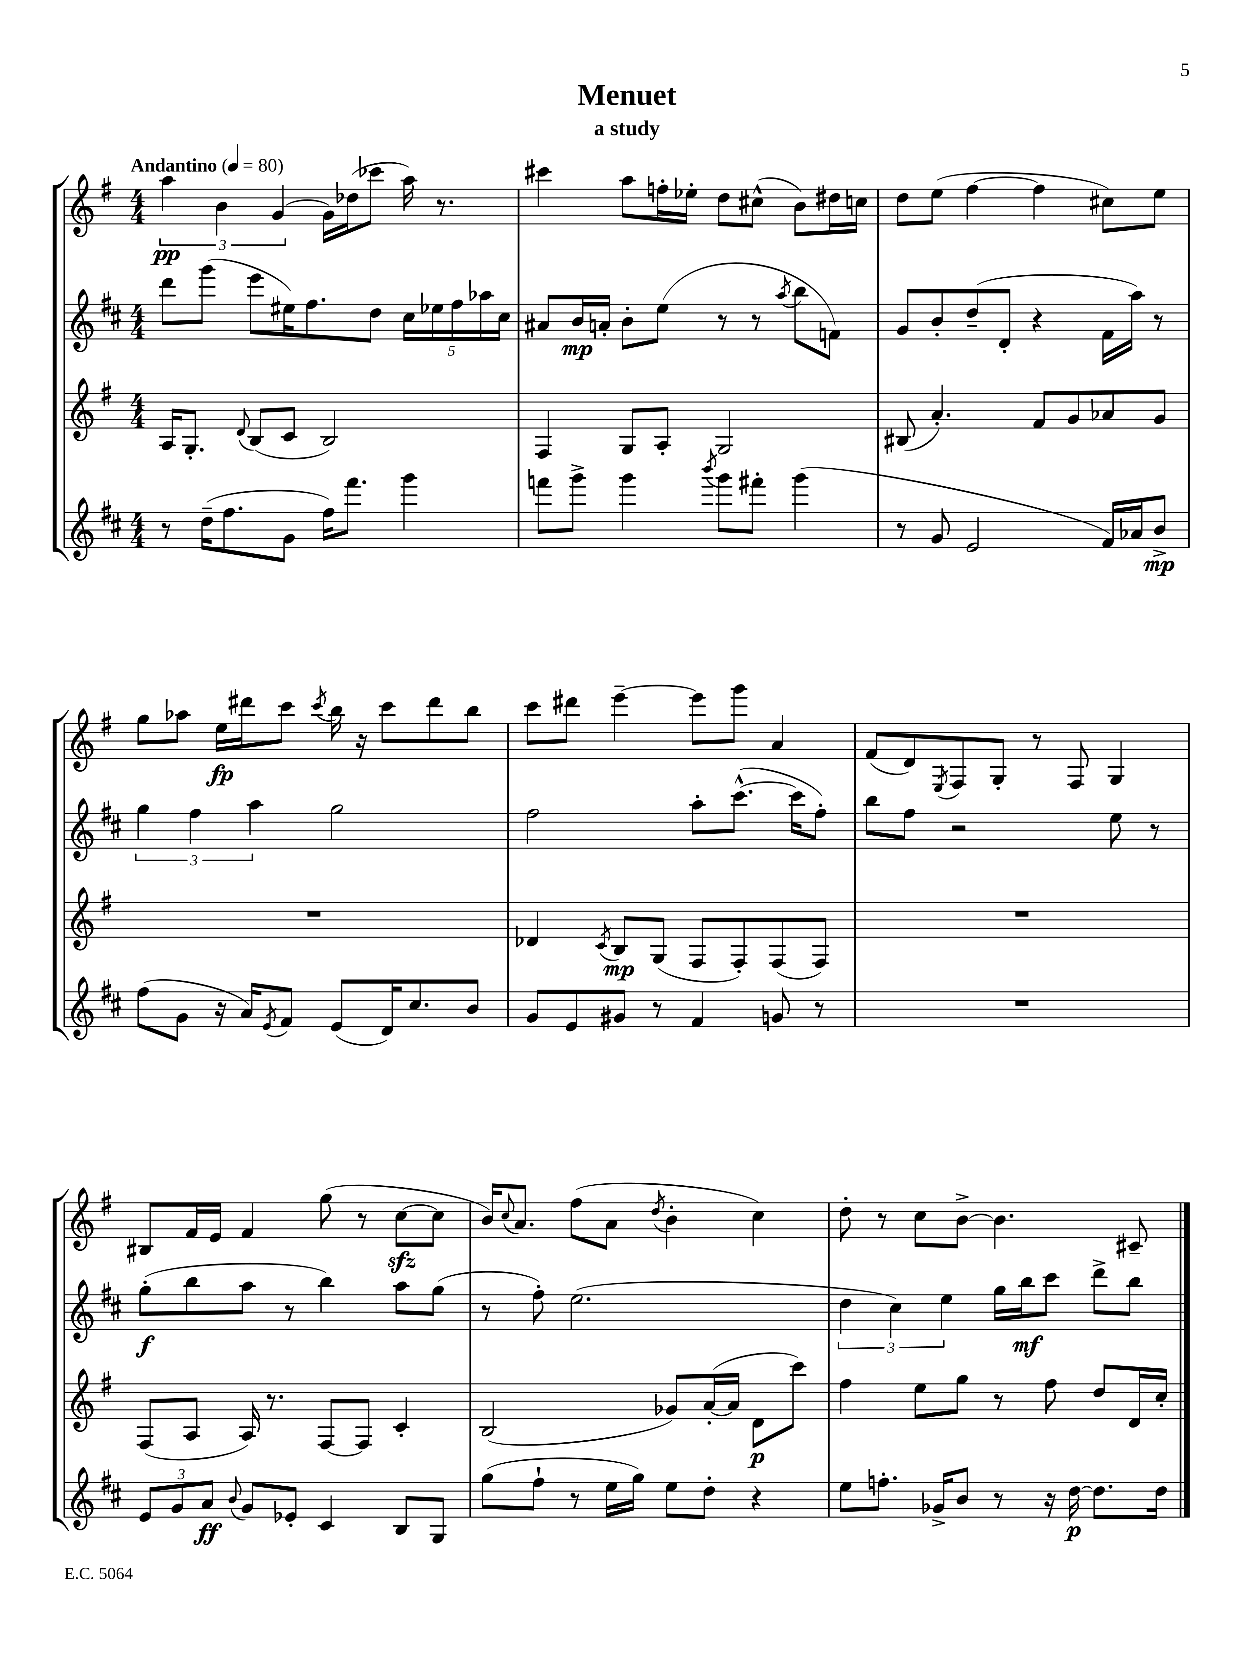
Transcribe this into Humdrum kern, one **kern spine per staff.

**kern	**dynam	**kern	**dynam	**kern	**dynam	**kern	**dynam
*part4	*part4	*part3	*part3	*part2	*part2	*part1	*part1
*staff4	*staff4	*staff3	*staff3	*staff2	*staff2	*staff1	*staff1
*clefG2	*	*clefG2	*	*clefG2	*	*clefG2	*
*k[f#c#]	*	*k[f#]	*	*k[f#c#]	*	*k[f#]	*
*M4/4	*	*M4/4	*	*M4/4	*	*M4/4	*
*MM80	*	*MM80	*	*MM80	*	*MM80	*
=1	=1	=1	=1	=1	=1	=1	=1
!	!	!	!	!	!	!LO:TX:a:B:t=Andantino	!
8r	.	16A/KL	.	8ddd\L	.	6aa\	pp
.	.	8.G'/J	.	.	.	.	.
(16dd~\KL	.	.	.	(8ggg\J	.	.	.
.	.	.	.	.	.	6b\	.
8.ff#\	.	.	.	.	.	.	.
.	.	8qqd/	.	.	.	.	.
.	.	(8B/L	.	8eee\L	.	.	.
.	.	.	.	.	.	(6g/	.
8g\J	.	8c/J	.	16ee#X\K)	.	.	.
.	.	.	.	8.ff#\	.	.	.
16ff#\KL)	.	2B/)	.	.	.	16g\LL)	.
8.fff#\J	.	.	.	.	.	(16dd-X\J	.
.	.	.	.	8dd\J	.	8ccc-X\J	.
4ggg\	.	.	.	20cc#\LL	.	16aa\)	.
.	.	.	.	20ee-X\	.	.	.
.	.	.	.	.	.	8.r	.
.	.	.	.	20ff#\	.	.	.
.	.	.	.	20aa-X\	.	.	.
.	.	.	.	20cc#\JJ	.	.	.
=2	=2	=2	=2	=2	=2	=2	=2
8fffn\L	.	4F#/	.	8a#X/L	.	4ccc#X\	.
8ggg^\J	.	.	.	16b/L	mp	.	.
.	.	.	.	16an'/JJ	.	.	.
4ggg\	.	8G/L	.	8b'\L	.	8aa\L	.
.	.	8A'/J	.	(8ee\J	.	16ffn'\L	.
.	.	.	.	.	.	16ee-X'\JJ	.
8qbbb/	.	.	.	.	.	.	.
8ggg\L	.	2G/	.	8r	.	8dd\L	.
8fff#X'\J	.	.	.	8r	.	(8cc#X^^\J	.
.	.	.	.	8qaa/	.	.	.
(4ggg\	.	.	.	8bb\L	.	8b\L)	.
.	.	.	.	8fn\J)	.	16dd#X\L	.
.	.	.	.	.	.	16ccn\JJ	.
=3	=3	=3	=3	=3	=3	=3	=3
8r	.	(8B#X/	.	8g/L	.	8dd\L	.
8g/	.	4.a'/)	.	8b'/	.	(8ee\J	.
2e/	.	.	.	(8dd~/	.	[4ff#\	.
.	.	.	.	8d'/J	.	.	.
.	.	8f#/L	.	4r	.	4ff#\]	.
.	.	8g/	.	.	.	.	.
16f#/LL)	.	8a-X/	.	16f#\LL	.	8cc#X\L)	.
16a-X/J	.	.	.	16aa\JJ)	.	.	.
8b^/J	mp	8g/J	.	8r	.	8ee\J	.
!!LO:LB:g=z
=4	=4	=4	=4	=4	=4	=4	=4
(8ff#\L	.	1r	.	6gg\	.	8gg\L	.
8g\J	.	.	.	.	.	8aa-X\J	.
.	.	.	.	6ff#\	.	.	.
16r	.	.	.	.	.	16ee\LL	fp
16a/KL)	.	.	.	.	.	16ddd#X\J	.
.	.	.	.	6aa\	.	.	.
8qe/	.	.	.	.	.	.	.
8f#/J	.	.	.	.	.	8ccc\J	.
.	.	.	.	.	.	8qccc/	.
(8e/L	.	.	.	2gg\	.	16bb\	.
.	.	.	.	.	.	16r	.
16d/K)	.	.	.	.	.	8ccc\L	.
8.cc#/	.	.	.	.	.	.	.
.	.	.	.	.	.	8ddd#\	.
8b/J	.	.	.	.	.	8bb\J	.
=5	=5	=5	=5	=5	=5	=5	=5
8g/L	.	4d-X/	.	2ff#\	.	8ccc\L	.
8e/	.	.	.	.	.	8ddd#X\J	.
.	.	8qc/	.	.	.	.	.
8g#X/J	.	8B/L	mp	.	.	[4eee~\	.
8r	.	(8G/J	.	.	.	.	.
4f#/	.	8F#/L	.	8aa'\L	.	8eee\L]	.
.	.	8F#'/)	.	([8.ccc#^^\J	.	8ggg\J	.
8gn/	.	(8F#/	.	.	.	4a/	.
.	.	.	.	16ccc#\KL]	.	.	.
8r	.	8F#/J)	.	8ff#'\J)	.	.	.
=6	=6	=6	=6	=6	=6	=6	=6
1r	.	1r	.	8bb\L	.	(8f#/L	.
.	.	.	.	8ff#\J	.	8d/)	.
.	.	.	.	.	.	8qE/	.
.	.	.	.	2r	.	8F#/	.
.	.	.	.	.	.	8G'/J	.
.	.	.	.	.	.	8r	.
.	.	.	.	.	.	8F#/	.
.	.	.	.	8ee\	.	4G/	.
.	.	.	.	8r	.	.	.
!!LO:LB:g=z
=7	=7	=7	=7	=7	=7	=7	=7
12e/L	.	(8F#/L	.	(8gg'\L	f	8B#X/L	.
12g/	.	.	.	.	.	.	.
.	.	8A/J	.	8bb\	.	16f#/L	.
12a/J	ff	.	.	.	.	.	.
.	.	.	.	.	.	16e/JJ	.
8qqb/	.	.	.	.	.	.	.
8g/L	.	16A/)	.	8aa\J	.	4f#/	.
.	.	8.r	.	.	.	.	.
8e-X'/J	.	.	.	8r	.	.	.
4c#/	.	[8F#/L	.	4bb\)	.	(8gg\	.
.	.	8F#/J]	.	.	.	8r	.
8B/L	.	4c'/	.	8aa\L	.	[8cczz\L	.
8G/J	.	.	.	(8gg\J	.	8cc\J]	.
=8	=8	=8	=8	=8	=8	=8	=8
(8gg\L	.	(2B/	.	8r	.	16b/KL)	.
.	.	.	.	.	.	8qqcc/	.
.	.	.	.	.	.	8.a/J	.
8ff#`\J	.	.	.	8ff#'\)	.	.	.
8r	.	.	.	(2.ee\	.	(8ff#\L	.
16ee\LL	.	.	.	.	.	8a\J	.
16gg\JJ)	.	.	.	.	.	.	.
.	.	.	.	.	.	8qdd/	.
8ee\L	.	8g-X/L)	.	.	.	4b'\	.
8dd'\J	.	([16a'/L	.	.	.	.	.
.	.	16a/JJ]	.	.	.	.	.
4r	.	8d\L	p	.	.	4cc\)	.
.	.	8ccc\J)	.	.	.	.	.
=9	=9	=9	=9	=9	=9	=9	=9
8ee\L	.	4ff#\	.	6dd\	.	8dd'\	.
8.ffn'\J	.	.	.	.	.	8r	.
.	.	.	.	6cc#\)	.	.	.
.	.	8ee\L	.	.	.	8cc\L	.
16g-X^/KL	.	.	.	.	.	.	.
.	.	.	.	6ee\	.	.	.
8b/J	.	8gg\J	.	.	.	[8b^\J	.
8r	.	8r	.	16gg\LL	.	4.b\]	.
.	.	.	.	16bb\J	mf	.	.
16r	.	8ff#\	.	8ccc#\J	.	.	.
[16dd\	p	.	.	.	.	.	.
8.dd\L]	.	8dd/L	.	8ddd^\L	.	.	.
.	.	16d/L	.	8bb\J	.	8c#X~/	.
16dd\Jk	.	16cc'/JJ	.	.	.	.	.
==	==	==	==	==	==	==	==
*-	*-	*-	*-	*-	*-	*-	*-
